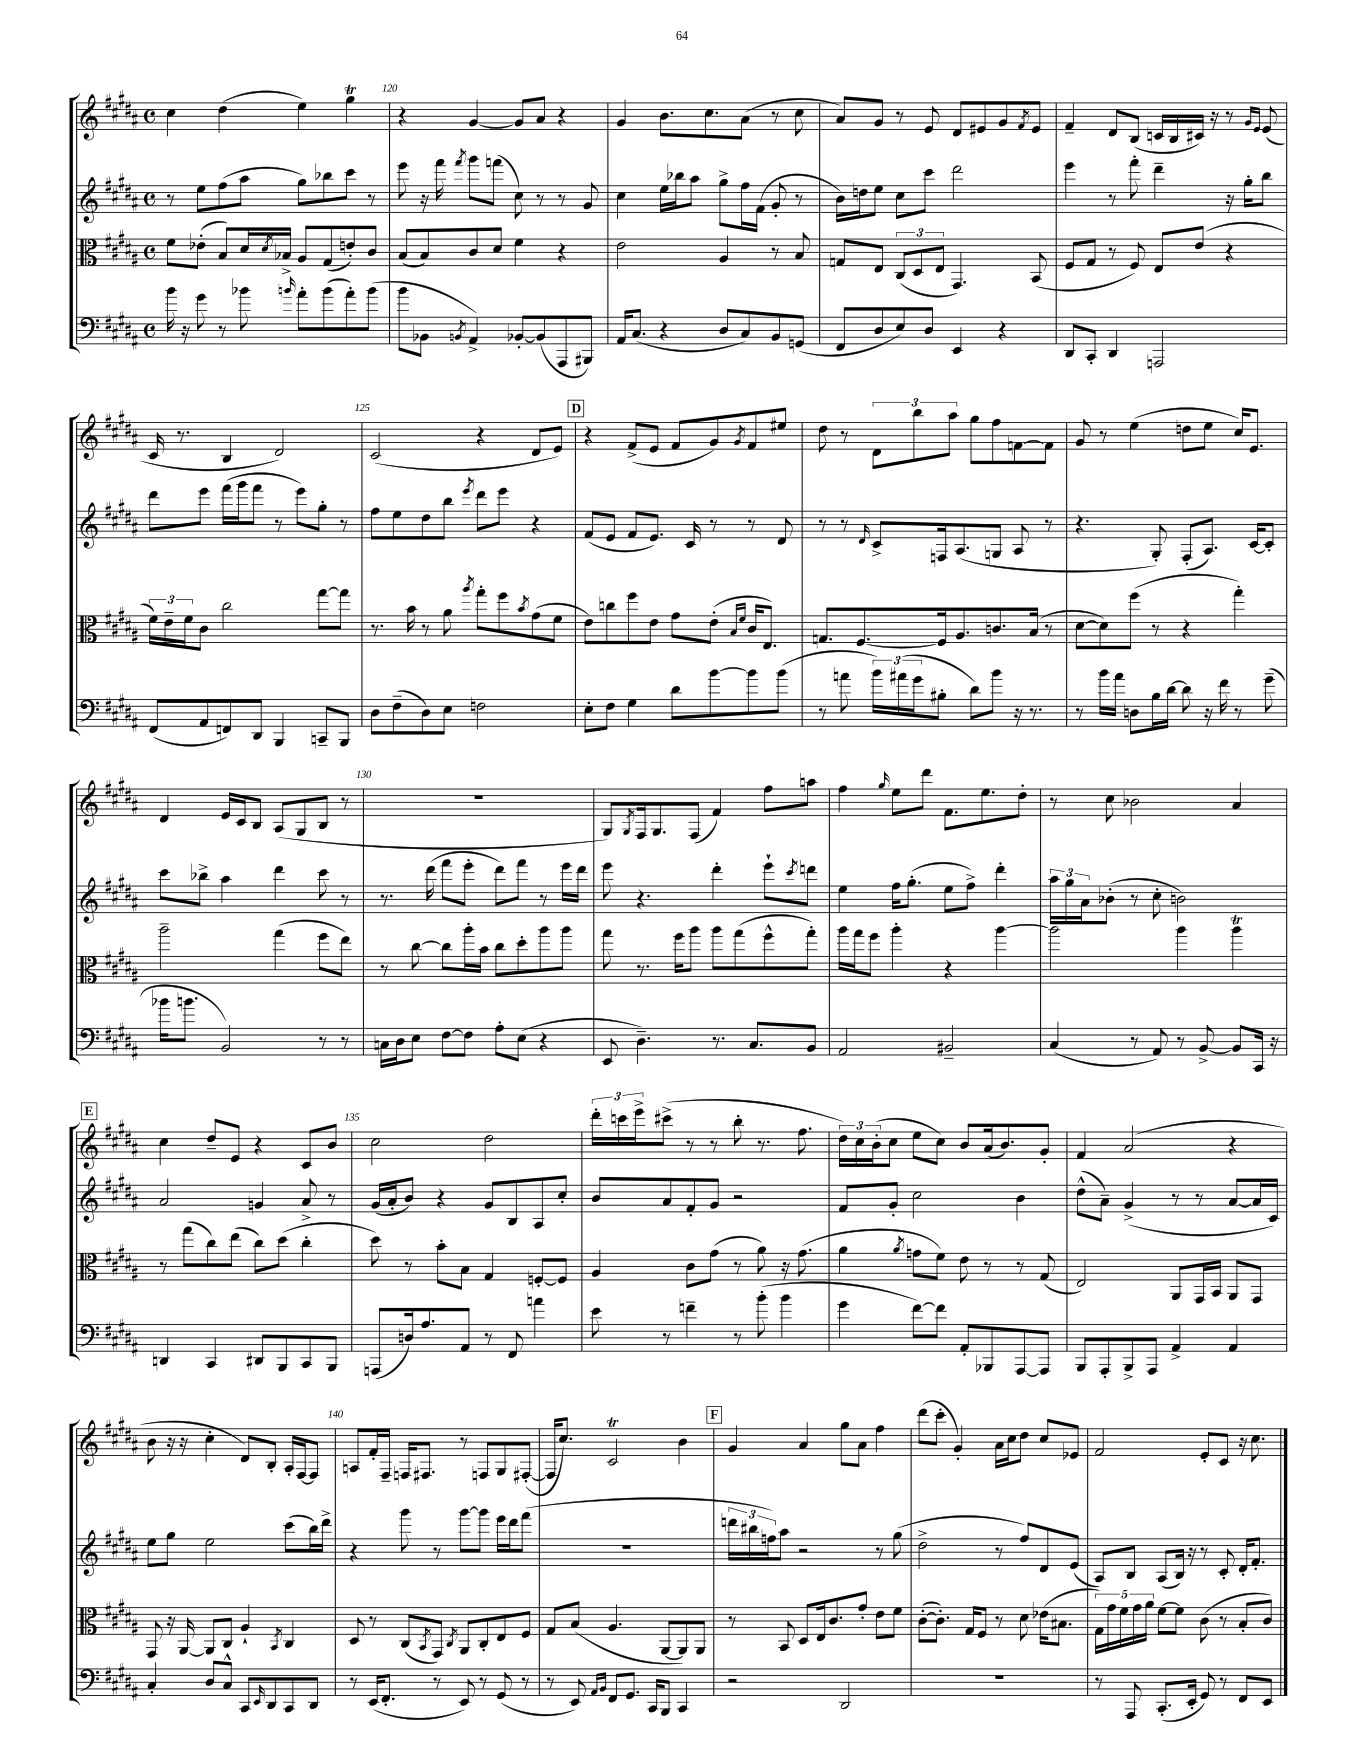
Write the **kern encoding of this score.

**kern	**kern	**kern	**kern
*staff4	*staff3	*staff2	*staff1
*clefF4	*clefC3	*clefG2	*clefG2
*k[f#c#g#d#a#]	*k[f#c#g#d#a#]	*k[f#c#g#d#a#]	*k[f#c#g#d#a#]
*M4/4	*M4/4	*M4/4	*M4/4
*met(c)	*met(c)	*met(c)	*met(c)
16b\	8f#\L	8r	4cc#\
16r	.	.	.
8g#\	(8e-'\J	8ee\L	.
8r	8B/L)	(8ff#\	(4dd#\
8b-\	16d#/L	8aa#\J	.
.	8qd#/	.	.
.	16B-^/JJ	.	.
16qqb/	.	.	.
8a#'\L	8A#/L	8gg#\L)	4ee\)
(8b\	(8G#/	8bb-\	.
8a#'\)	8e'/)	8ccc#\J	4gg#\
(8b\J	8c#/J	8r	.
=	=	=	=
8b\L	(8B/L	8eee\	4r
8BB-\J	8B/)	16r	.
.	.	16fff#\	.
8qBB/	.	8qfff#/	.
4AA#^/)	8c#/	8ggg#\L	[4g#/
.	8d#/J	(8fff\J	.
[8BB-'/L	4f#\	8cc#\)	8g#/]L
(8BB-/]	.	8r	8a#/J
8AAA#/	4r	8r	4r
8BBB#/J)	.	8g#/	.
=	=	=	=
16AA#/LK	2e\	4cc#\	4g#/
(8.C#/J	.	.	.
4r	.	16ee\LL	8.b\L
.	.	16bb-\J	.
.	.	8aa#\J	.
.	.	.	8.cc#\
8D#/L	4A#/	8gg#^\L	.
8C#/)	.	16ff#\L	(8a#\J
.	.	(16f#\JJ	.
8BB/	8r	8g#'/	8r
(8GG/J	8B/	8r	8cc#\
=	=	=	=
8FF#/L	8G/L	16b\LL)	8a#/L)
.	.	16dd\J	.
8D#/	8E/J	8ee\J	8g#/J
8E/)	(12C#/L	8cc#\L	8r
.	12D#/	.	.
8D#/J	.	8ccc#\J	8e/
.	12E/J	.	.
4EE/	4.GG#/)	2ddd#\	8d#/L
.	.	.	8e#/
4r	.	.	8g#/
.	.	.	8qf#/
.	(8BB/	.	8e#/J
=	=	=	=
8DD#/L	8F#/L	4eee\	4f#~/
8CC#'/J	8G#/J	.	.
4DD#/	8r	8r	8d#/L
.	8F#/)	8fff#'\	(8B/J
2AAA/	8E/L	4ddd#~\	16c/LL
.	.	.	16B/
.	(8e/J	.	16c#/JJ)
.	.	.	16r
.	4r	16r	8r
.	.	16gg#'\LK	.
.	.	.	16qqg#/LL
.	.	.	16qqe/JJ
.	.	8bb\J	(8e/
=	=	=	=
(8FF#/L	24f#\LL)	8ddd#\L	16c#/
.	24e~\	.	.
.	.	.	8.r
.	24f#\J	.	.
8AA#/	8c#\J	8eee\J	.
8FF/)	2cc#\	(16fff#\LL	4B/
.	.	16ggg#\J	.
8DD#/J	.	8fff#\J	.
4BBB/	.	8r	2d#/)
.	.	8eee\L)	.
8CC~/L	[8gg#\L	8gg#'\J	.
8BBB/J	8gg#\]J	8r	.
=	=	=	=
8D#\L	8.r	8ff#\L	(2c#/
(8F#~\	.	8ee\	.
.	16b\	.	.
8D#\)	8r	8dd#\	.
8E\J	8a#\	8bb\J	.
.	8qaa#/	8qeee/	.
2F\	8gg#'\L	8ddd#\L	4r
.	8ff#\	8eee\J	.
.	8qb/	.	.
.	(8g#\	4r	8d#/L
.	8f#\J	.	8e/J)
=	=	=	=
8E'\L	8e\L)	(8f#/L	4r
8F#\J	8cc\	8e/J	.
4G#\	8ff#\	8f#/L	(8f#^/L
.	8e\J	8.e/J)	8e/J
8d#\L	8g#\L	.	8f#/L
.	.	16c#/	.
[8b\	(8e'\J	8r	8g#/)
.	16qqB/LL	.	.
.	16qqf#/JJ	.	8qg#/
8b\]	16c#/LK	8r	8f#/
.	8.E/J)	.	.
(8b\J	.	8d#/	8ee#/J
=	=	=	=
8r	8.G/L	8r	8dd#\
8a\	.	8r	8r
.	[8.F#/	.	.
.	.	16qqd#/	.
24b\LL)	.	8c#^/L	12d#\L
(24a#\	.	.	.
24g#\J	.	.	12bb\
8B#'\J	16F#/]k	16F/k	.
.	.	.	12aa#\J
.	8.A#/	(8.A#/	.
8d#\L)	.	.	8gg#\L
8b\J	8.c/	8G/J	8ff#\
16r	.	8A#/	[8f\
8.r	(16B/Jk	.	.
.	8r	8r	8f\]J
=	=	=	=
8r	[8d#\L	4.r	8g#/
16b\LL	8d#\])	.	8r
16a#\JJ	.	.	.
8D\L	(8ff#\J	.	(4ee\
16B\L	8r	8G#'/)	.
[16d#\JJ	.	.	.
8d#\]	4r	(8F#'/L	8dd\L
16r	.	8.A#/J)	8ee\J
16f#\	.	.	.
8r	4gg#'\)	.	16cc#/LK)
.	.	[16c#/LK	8.e/J
(8g#~\	.	8c#'/]J	.
=	=	=	=
16b-\LK	2aa#~\	8ccc#\L	4d#/
8.b\J	.	.	.
.	.	8bb-^\J	.
2BB/)	.	4aa#\	16e/LL
.	.	.	16c#/J
.	.	.	8B/J
.	(4gg#\	4ddd#\	(8A#/L
.	.	.	8G#/
8r	8ff#\L	8ccc#\	8B/J
8r	8ee\J)	8r	8r
=	=	=	=
16C\LL	8r	8.r	1r
16D#\J	.	.	.
8E\J	[8cc#\	.	.
.	.	(16ddd#\	.
[8F#\L	8cc#\]L	8fff#\L	.
8F#\]J	16aa#'\L	8eee'\J	.
.	16b\JJ	.	.
8A#'\L	8cc#\L	8ddd#\L)	.
(8E\J	8dd#'\	8fff#\J	.
4r	8aa#\	8r	.
.	8aa#\J	16eee\LL	.
.	.	16ddd#\JJ	.
=	=	=	=
8EE/	8gg#\	8eee\	8G#/L)
.	.	.	8qG#/
4.D#~\)	8.r	4.r	16F#/k
.	.	.	8.G#/
.	16ff#\LK	.	.
.	8aa#\J	.	(8F#/J
8.r	8aa#\L	4ddd#'\	4f#/)
.	(8gg#\	.	.
8.C#/L	.	.	.
.	8ff#^^\	8eee`\L	8ff#\L
.	.	8qccc#/	.
8BB/J	8gg#'\J)	8ddd\J	8aa\J
=	=	=	=
2AA#/	16aa#\LL	4ee\	4ff#\
.	16gg#\J	.	.
.	8ff#\J	.	.
.	.	.	16qqgg#/
.	4aa#'\	16ff#\LK	8ee\L
.	.	(8.gg#'\J	.
.	.	.	8ddd#\J
2BB#~/	4r	8ee\L	8.f#\L
.	.	8ff#^\J)	.
.	.	.	8.ee\
.	[4aa#\	4ddd#'\	.
.	.	.	8dd#'\J
=	=	=	=
(4C#/	2aa#\]	24aa#\LL	8r
.	.	24gg#\	.
.	.	24a#\J	.
.	.	(8b-'\J	8cc#\
8r	.	8r	2b-\
8AA#/)	.	8cc#'\	.
8r	4aa#\	2b\)	.
[8BB^/	.	.	.
8BB/]L	4aa#\	.	4a#/
16CC#/Jk	.	.	.
16r	.	.	.
=	=	=	=
4DD/	8r	2a#/	4cc#\
.	(8gg#\L	.	.
4CC#/	8cc#\)	.	8dd#~/L
.	(8ee\J	.	8e/J
8DD#/L	8cc#\L)	4g/	4r
8BBB/	(8dd#\J	.	.
8CC#/	4cc#'\	8a#^/	8c#/L
8BBB/J	.	8r	8b/J
=	=	=	=
(8AAA/L	8dd#\)	(16g#/LL	2cc#\
.	.	16a#'/J	.
16D/k)	8r	8b/J)	.
8.A#/	.	.	.
.	8b'\L	4r	.
8AA#/J	8B\J	.	.
8r	4G#/	8g#/L	2dd#\
8FF#/	.	8B/	.
4a\	[8F'/L	8A#/	.
.	8F/]J	8cc#'/J	.
=	=	=	=
8e\	4A#/	8b/L	24ddd#'\LL
.	.	.	24ccc\
.	.	.	24eee^\J
8r	.	8a#/	(8ccc#^\J
4f~\	8c#\L	8f#'/	8r
.	(8g#\J	8g#/J	8r
8r	8r	2r	8bb'\
(8b'\	8a#\)	.	8.r
4b\	16r	.	.
.	(8.g#\	.	8.ff#\
=	=	=	=
4g#\	4a#\	8f#/L	24dd#\LL)
.	.	.	24cc#\
.	.	.	(24b'\J
.	.	8g#'/J	8cc#\J
.	8qa#/	.	.
[8f#\L)	8g\L	2cc#\	8ee\L
8f#\]J	8f#\J)	.	8cc#\J)
8AA#'/L	8e\	.	8b/L
8BBB-/	8r	.	(16a#/k
.	.	.	8.b/)
[8AAA#/	8r	4b\	.
8AAA#/]J	(8G#/	.	8g#'/J
=	=	=	=
8BBB/L	2E/)	(8dd#^^\L	4f#/
8AAA#'/	.	8a#~\J)	.
8BBB^/	.	(4g#^/	(2a#/
8AAA#/J	.	.	.
4AA#^/	8AA#/L	8r	.
.	16GG#/L	8r	.
.	16BB/JJ	.	.
4AA#/	8AA#/L	[8a#/L	4r
.	8GG#/J	16a#/]L	.
.	.	16c#/JJ)	.
=	=	=	=
4C#'/	8GG#/	8ee\L	8b\
.	16r	8gg#\J	16r
.	[16AA#/	.	16r
8D#/L	8AA#/]L	2ee\	4cc#'\
8C#^^/J	8C#/J	.	.
8CC#/L	4A#`/	.	8d#/L)
16qqEE/	.	.	.
8DD#/	.	.	8B'/J
.	8qBB/	.	.
8CC#/	4C#/	(8ccc#\L	16A#'/LL
.	.	.	[16F#/J
8DD#/J	.	16bb\L)	8F#/]J
.	.	16ddd#^\JJ	.
=	=	=	=
8r	8D#/	4r	8A/L
(16EE/LK	8r	.	16f#'/L
8.FF#'/J	.	.	16F#~/JJ
.	(8C#/L	8ggg#\	16F/LK
.	.	.	8.F#/J
.	8qBB/	.	.
8r	8GG#/J)	8r	.
.	8qC#/	.	.
8EE/)	8AA#/L	[8ggg#\L	8r
8r	8C#'/	8ggg#\]J	8F/L
(8GG#/	8E/	16eee\LL	8G#/
.	.	16ddd#\J	.
8r	8F#/J	(8fff#\J	([8F#'/J
=	=	=	=
8r	8G#/L	1r	16F#/]LK
.	.	.	8.cc#/J)
8EE/)	(8B/J	.	.
16qqAA#/LL	.	.	.
16qqBB/JJ	.	.	.
8FF#/L	4.A#/	.	2c#/
8.GG#/J	.	.	.
16CC#/LK	.	.	.
8BBB/J	[8AA#/L	.	.
4CC#/	8AA#/])	.	4b\
.	8AA#/J	.	.
=	=	=	=
2r	8r	24ddd\LL	4g#/
.	.	24bb#\	.
.	.	24ff\J)	.
.	8BB/	8aa#\J	.
.	8D#/L	2r	4a#/
.	16E/k	.	.
.	8.c#/	.	.
2DD#/	.	.	8gg#\L
.	8g#'/J	.	8a#\J
.	8e\L	8r	4ff#\
.	8f#\J	(8gg#\	.
=	=	=	=
1r	([8c#'\L	2dd#^\	(8ddd#\L
.	8.c#'\]J)	.	8ccc#'\J
.	.	.	4g#'/)
.	16G#/LK	.	.
.	8F#/J	.	.
.	8r	8r	16a#\LL
.	.	.	16cc#\J
.	8d#\	8ff#/L)	8dd#\J
.	(16e-\LK	8d#/	8cc#/L
.	8.B#\J	.	.
.	.	(8e/J	8e-/J
=	=	=	=
8r	20G#\LL)	8A#/L)	2f#/
.	20g#\	.	.
.	20f#\	.	.
8AAA#/	.	8B/J	.
.	20g#\	.	.
.	20a#\JJ	.	.
(8.CC#'/L	[8f#\L	(8A#/L	.
.	8f#\]J	16B/Jk)	.
16EE'/Jk	.	16r	.
8GG#/)	(8c#\	8r	8e'/L
8r	8r	8c#'/	8c#/J
8FF#/L	8B'/L	16d#'/LK	16r
.	.	8.f#'/J	8.cc#\
8EE/J	8c#/J)	.	.
==	==	==	==
*-	*-	*-	*-
